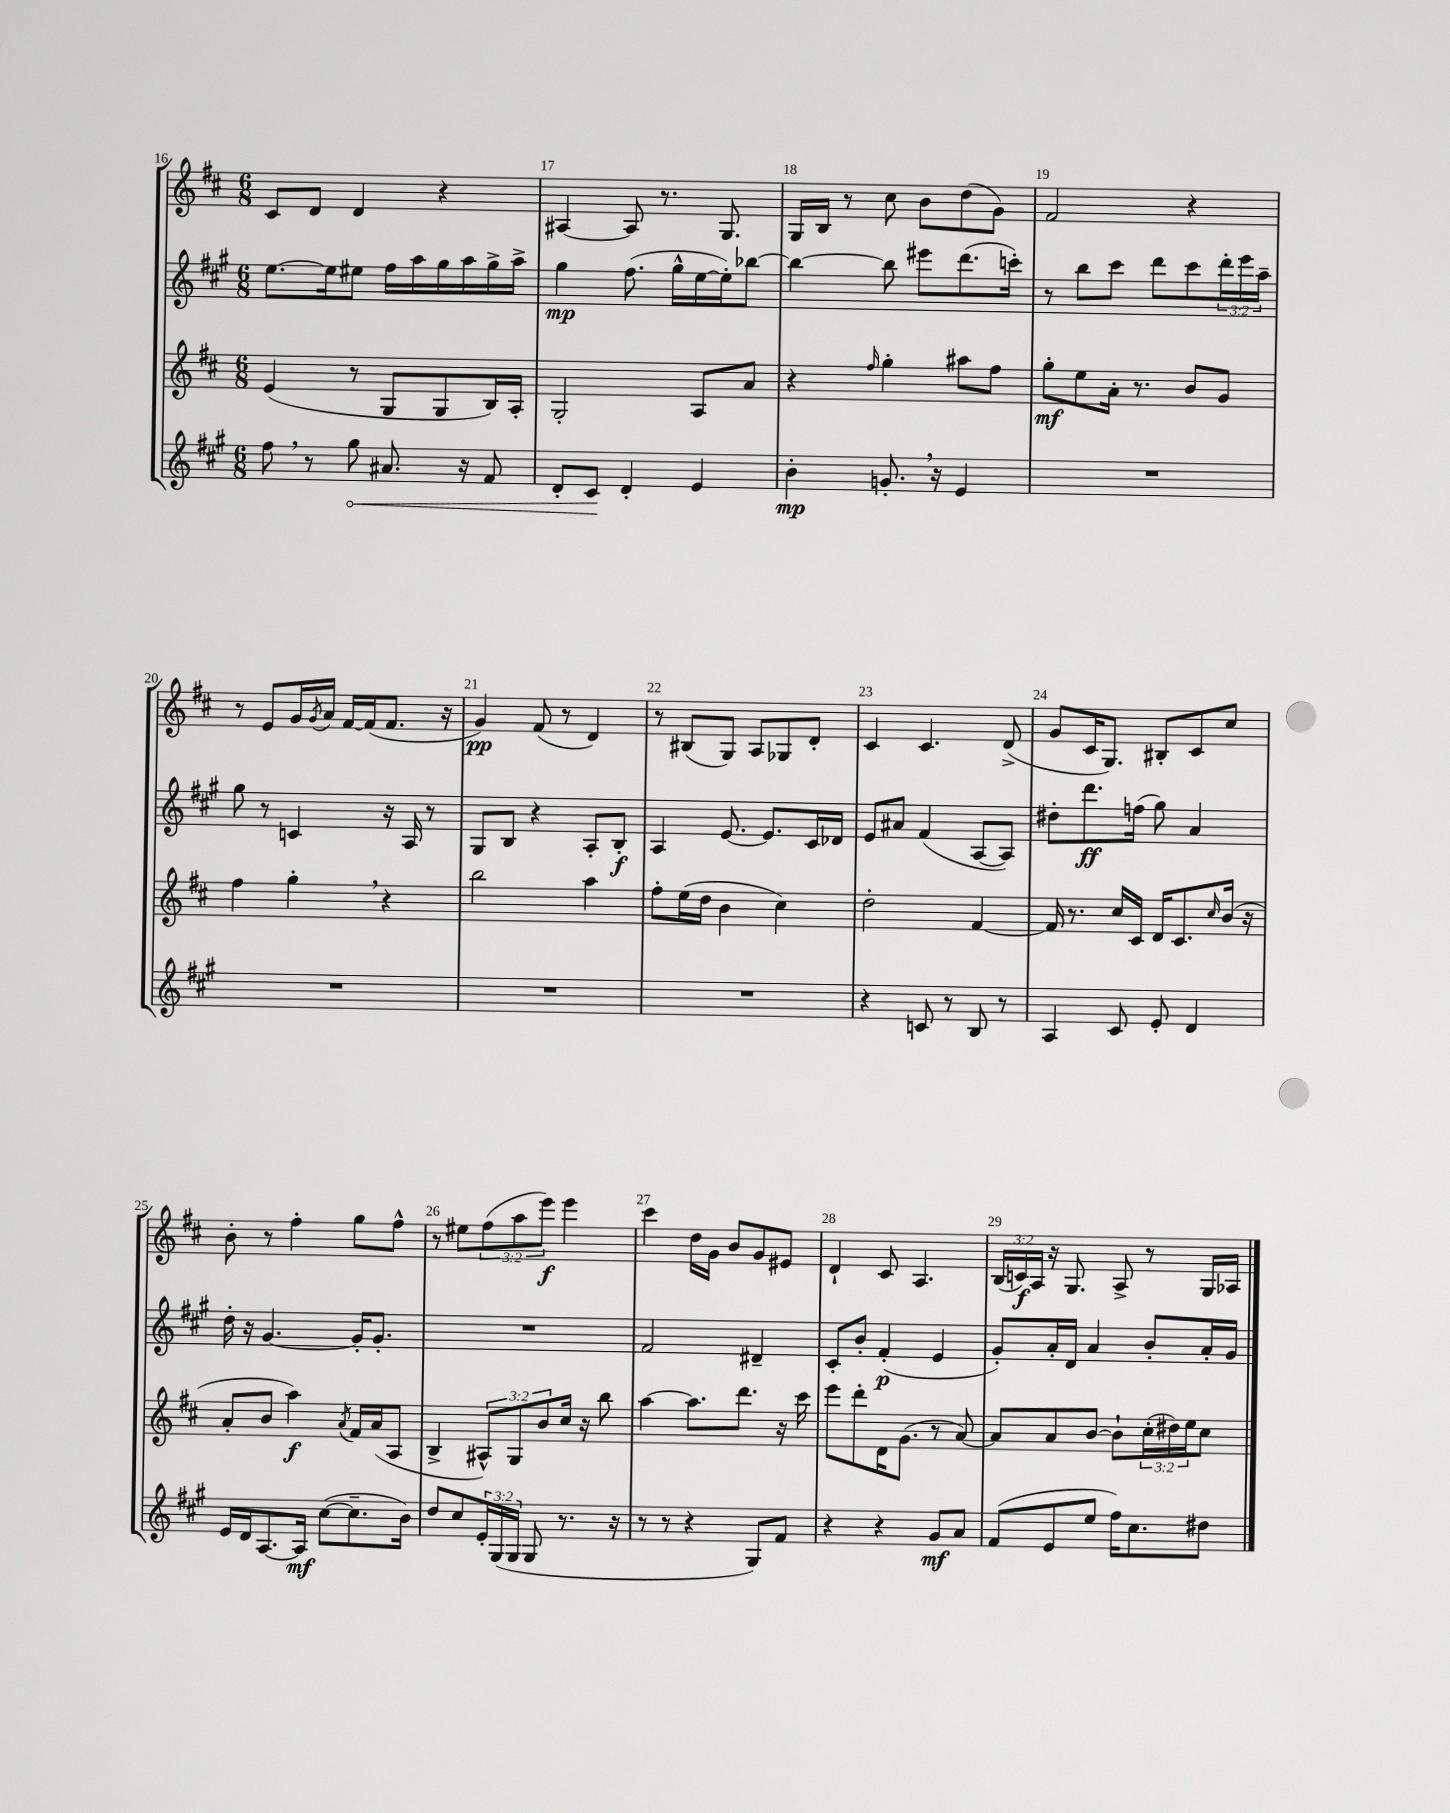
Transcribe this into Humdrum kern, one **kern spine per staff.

**kern	**dynam	**kern	**dynam	**kern	**dynam	**kern	**dynam
*part4	*part4	*part3	*part3	*part2	*part2	*part1	*part1
*staff4	*staff4	*staff3	*staff3	*staff2	*staff2	*staff1	*staff1
*clefG2	*	*clefG2	*	*clefG2	*	*clefG2	*
*k[f#c#g#]	*	*k[f#c#]	*	*k[f#c#g#]	*	*k[f#c#]	*
*M6/8	*	*M6/8	*	*M6/8	*	*M6/8	*
=16	=16	=16	=16	=16	=16	=16	=16
8ff#,\	.	(4e/	.	[8.ee\L	.	8c#/L	.
8r	.	.	.	.	.	8d/J	.
.	.	.	.	16ee\k]	.	.	.
!	!LO:HP:b	!	!	!	!	!	!
8gg#\	<	8r	.	8ee#X\J	.	4d/	.
8.a#X/	.	8G/L	.	16ff#\LL	.	.	.
.	.	.	.	16aa\	.	.	.
.	.	8G/	.	16gg#\	.	4r	.
16r	.	.	.	16aa\	.	.	.
8f#/	.	16B/L)	.	16gg#^\	.	.	.
.	.	16A'/JJ	.	16aa^\JJ	.	.	.
=17	=17	=17	=17	=17	=17	=17	=17
8d'/L	.	2G'/	.	4gg#\	mp	[4A#X/	.
8c#/J	.	.	.	.	.	.	.
4d'/	[	.	.	(8.ff#\	.	8A#/]	.
.	.	.	.	.	.	8.r	.
.	.	.	.	16gg#^^\LL	.	.	.
4e/	.	8A/L	.	[16ee\	.	.	.
.	.	.	.	16ee'\J])	.	8.G/	.
.	.	8a/J	.	[8bb-X\J	.	.	.
=18	=18	=18	=18	=18	=18	=18	=18
4b'\	mp	4r	.	4bb-\_	.	16G/LL	.
.	.	.	.	.	.	16B/JJ	.
.	.	.	.	.	.	8r	.
.	.	16qqff#/	.	.	.	.	.
8.gn',/	.	4gg'\	.	8bb-\]	.	8cc#\	.
.	.	.	.	8eee#X\L	.	8b\L	.
16r	.	.	.	.	.	.	.
4e/	.	8aa#X\L	.	(8.ddd\	.	(8dd\	.
.	.	8ff#\J	.	.	.	8g\J)	.
.	.	.	.	16cccn'\Jk)	.	.	.
=19	=19	=19	=19	=19	=19	=19	=19
2.r	.	8gg'\L	mf	8r	.	2f#/	.
.	.	8ee\	.	8bb\L	.	.	.
.	.	16a'\Jk	.	8ccc#\J	.	.	.
.	.	8.r	.	.	.	.	.
.	.	.	.	8ddd\L	.	.	.
.	.	8b/L	.	8ccc#\	.	4r	.
.	.	8g/J	.	24ddd'\L	.	.	.
.	.	.	.	24eee\	.	.	.
.	.	.	.	24aa~\JJ	.	.	.
!!LO:LB:g=z
=20	=20	=20	=20	=20	=20	=20	=20
2.r	.	4ff#\	.	8gg#\	.	8r	.
.	.	.	.	8r	.	8e/L	.
.	.	4gg',\	.	4cn/	.	16g/L	.
.	.	.	.	.	.	8qg/	.
.	.	.	.	.	.	16a/JJ	.
.	.	.	.	.	.	[16f#/LL	.
.	.	.	.	.	.	(16f#/J]	.
.	.	4r	.	16r	.	8.f#/J	.
.	.	.	.	16A/	.	.	.
.	.	.	.	8r	.	.	.
.	.	.	.	.	.	16r	.
=21	=21	=21	=21	=21	=21	=21	=21
2.r	.	2bb\	.	8G#/L	.	4g/)	pp
.	.	.	.	8B/J	.	.	.
.	.	.	.	4r	.	(8f#/	.
.	.	.	.	.	.	8r	.
.	.	4aa\	.	8A'/L	.	4d/)	.
.	.	.	.	8B'/J	f	.	.
=22	=22	=22	=22	=22	=22	=22	=22
2.r	.	8ff#'\L	.	4A/	.	8r	.
.	.	(16ee\L	.	.	.	(8B#X/L	.
.	.	16dd\JJ	.	.	.	.	.
.	.	4b\	.	[8.e/	.	8G/J)	.
.	.	.	.	.	.	8A/L	.
.	.	.	.	8.e/L]	.	.	.
.	.	4cc#\)	.	.	.	8G-X/	.
.	.	.	.	16c#/L	.	8d'/J	.
.	.	.	.	16d-X/JJ	.	.	.
=23	=23	=23	=23	=23	=23	=23	=23
4r	.	2dd'\	.	8e/L	.	4c#/	.
.	.	.	.	8a#X/J	.	.	.
8cn/	.	.	.	(4f#/	.	4.c#/	.
8r	.	.	.	.	.	.	.
8B/	.	[4f#/	.	[8A/L	.	.	.
8r	.	.	.	8A/J])	.	(8d^/	.
=24	=24	=24	=24	=24	=24	=24	=24
4A/	.	16f#/]	.	8dd#X'\L	.	8g/L	.
.	.	8.r	.	.	.	.	.
.	.	.	.	8.ddd\	ff	16c#/K	.
.	.	.	.	.	.	8.G/J)	.
8c#/	.	16cc#/LL	.	.	.	.	.
.	.	16c#/JJ	.	(16ffn\Jk	.	.	.
8e'/	.	16d/KL	.	8gg#\)	.	8B#X'/L	.
.	.	8.c#/	.	.	.	.	.
4d/	.	.	.	4a/	.	8c#/	.
.	.	16qqcc#/	.	.	.	.	.
.	.	(16b/Jk	.	.	.	8cc#/J	.
.	.	16r	.	.	.	.	.
!!LO:LB:g=z
=25	=25	=25	=25	=25	=25	=25	=25
16e/LL	.	8a'/L	.	16dd'\	.	8b'\	.
16d/J	.	.	.	16r	.	.	.
[8.A/	.	8b/J	.	[4.g#/	.	8r	.
.	.	4aa\)	f	.	.	4ff#'\	.
16A/Jk]	mf	.	.	.	.	.	.
([8cc#\L	.	.	.	.	.	.	.
.	.	8qa/	.	.	.	.	.
8.cc#~\]	.	16f#/LL	.	16g#'/KL]	.	8gg\L	.
.	.	(16a/J	.	8.g#'/J	.	.	.
.	.	8A/J	.	.	.	8ff#^^\J	.
16b\Jk)	.	.	.	.	.	.	.
=26	=26	=26	=26	=26	=26	=26	=26
8dd/L	.	4B^/	.	2.r	.	8r	.
8cc#/	.	.	.	.	.	8ee#X\L	.
24e'/L	.	12A#X^^/L)	.	.	.	(12ff#\	.
(24G#/	.	.	.	.	.	.	.
24G#/JJ	.	12G/	.	.	.	12aa\	.
8G#/	.	.	.	.	.	.	.
.	.	12b/	.	.	.	12eee\J)	f
8.r	.	16cc#/Jk	.	.	.	4eee\	.
.	.	16r	.	.	.	.	.
.	.	8bb\	.	.	.	.	.
16r	.	.	.	.	.	.	.
=27	=27	=27	=27	=27	=27	=27	=27
8r	.	[4aa\	.	2f#/	.	4ccc#\	.
8r	.	.	.	.	.	.	.
4r	.	8.aa\L]	.	.	.	16dd\LL	.
.	.	.	.	.	.	16g\JJ	.
.	.	.	.	.	.	8b/L	.
.	.	8.ddd\J	.	.	.	.	.
8G#/L)	.	.	.	4d#X~/	.	8g/	.
8f#/J	.	16r	.	.	.	8e#X/J	.
.	.	16ccc#\	.	.	.	.	.
=28	=28	=28	=28	=28	=28	=28	=28
4r	.	8eee\L	.	8c#'/L	.	4d`/	.
.	.	8ddd'\	.	8b'/J	.	.	.
4r	.	16d\K	.	(4f#'/	p	8c#/	.
.	.	(8.g\J	.	.	.	.	.
.	.	.	.	.	.	4.A/	.
8g#/L	mf	8r	.	4e/	.	.	.
8a/J	.	[8a/)	.	.	.	.	.
=29	=29	=29	=29	=29	=29	=29	=29
(8f#/L	.	8a/L]	.	8g#'/L)	.	(24B/LL	.
.	.	.	.	.	.	24cn/)	f
.	.	.	.	.	.	24A/JJ	.
8e/	.	8a/	.	16a'/L	.	16r	.
.	.	.	.	16d/JJ	.	8.G/	.
8ee/J	.	[8b/J	.	4a/	.	.	.
16ff#\KL)	.	8b`\L]	.	.	.	8A^/	.
8.cc#\	.	.	.	.	.	.	.
.	.	(24cc#'\L	.	8b'/L	.	8r	.
.	.	24dd#X\)	.	.	.	.	.
.	.	24ee\J	.	.	.	.	.
8dd#X\J	.	8cc#\J	.	16a'/L	.	16G/LL	.
.	.	.	.	16g#/JJ	.	16A-X/JJ	.
==	==	==	==	==	==	==	==
*-	*-	*-	*-	*-	*-	*-	*-
